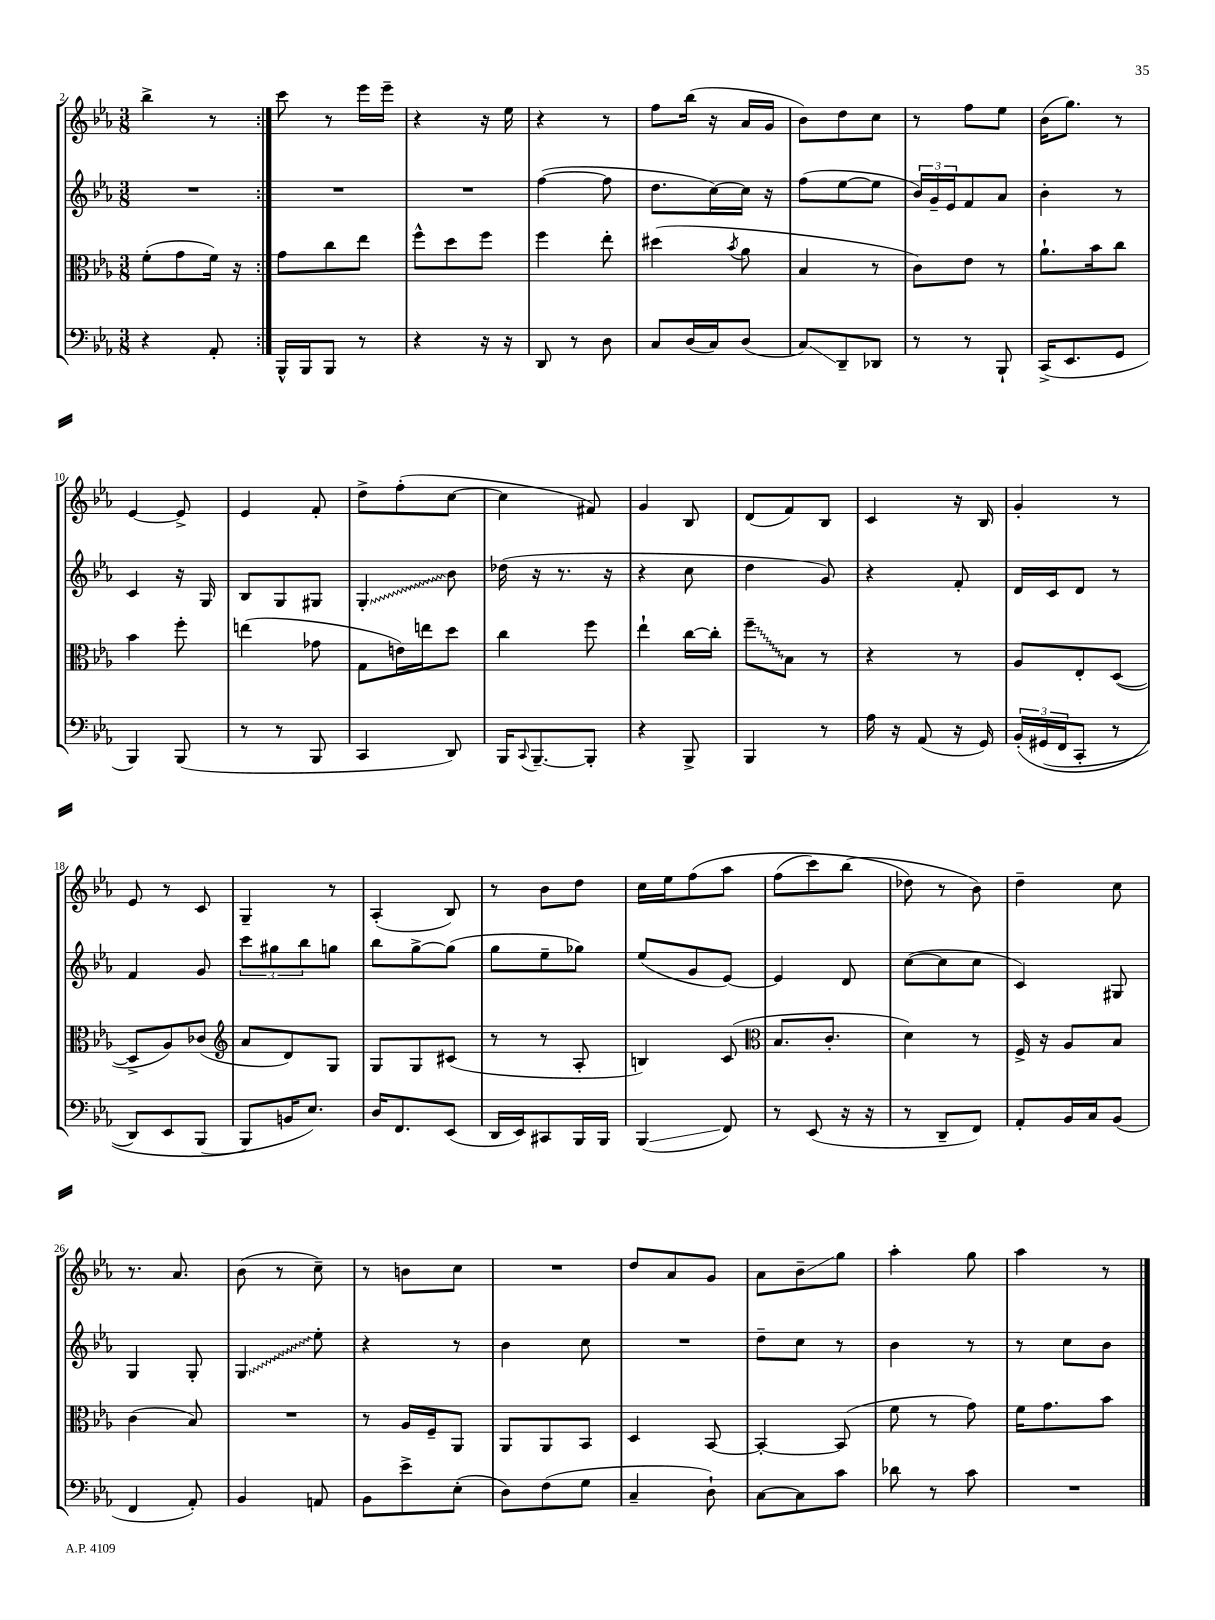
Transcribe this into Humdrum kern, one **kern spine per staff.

**kern	**kern	**kern	**kern
*staff4	*staff3	*staff2	*staff1
*clefF4	*clefC3	*clefG2	*clefG2
*k[b-e-a-]	*k[b-e-a-]	*k[b-e-a-]	*k[b-e-a-]
*M3/8	*M3/8	*M3/8	*M3/8
4r	(8f'	4.r	4bb-^
.	8g	.	.
8AA-'	16f)	.	8r
.	16r	.	.
=:|!	=:|!	=:|!	=:|!
16BBB-^^	8g	4.r	8ccc
16BBB-	.	.	.
8BBB-	8cc	.	8r
8r	8ee-	.	16eee-
.	.	.	16eee-~
=	=	=	=
4r	8ff^^	4.r	4r
.	8dd	.	.
16r	8ff	.	16r
16r	.	.	16ee-
=	=	=	=
8DD	4ff	([4ff	4r
8r	.	.	.
8D	8ee-'	8ff]	8r
=	=	=	=
8C	(4dd#	8.dd	8ff
(16D	.	.	(16bb-
16C)	.	[16cc)	16r
.	8qb-	.	.
(8D	8a-	16cc]	16a-
.	.	16r	16g
=	=	=	=
8C)	4B-	(8ff	8b-)
8DD~	.	[8ee-	8dd
8DD-	8r	8ee-]	8cc
=	=	=	=
8r	8c)	24b-)	8r
.	.	24g~	.
.	.	24e-	.
8r	8e-	8f	8ff
8BBB-`	8r	8a-	8ee-
=	=	=	=
(16CC^	8.a-`	4b-'	(16b-
8.EE-	.	.	8.gg)
.	16b-	.	.
8GG	8cc	8r	8r
=	=	=	=
4BBB-)	4b-	4c	[4e-
(8BBB-	8ff'	16r	8e-^]
.	.	16G	.
=	=	=	=
8r	(4ee	8B-	4e-
8r	.	8G	.
8BBB-	8g-	8G#	8f'
=	=	=	=
4CC	8G	4G'	8dd^
.	16e)	.	(8ff'
.	16ee	.	.
8DD)	8dd	8b-	[8cc
=	=	=	=
16BBB-	4cc	(16dd-	4cc]
8qqCC	.	.	.
[8.BBB-~	.	16r	.
.	.	8.r	.
8BBB-']	8ff	.	8f#)
.	.	16r	.
=	=	=	=
4r	4ee-`	4r	4g
8BBB-^	[16cc	8cc	8B-
.	16cc']	.	.
=	=	=	=
4BBB-	8ff~	4dd	(8d
.	8B-	.	8f)
8r	8r	8g)	8B-
=	=	=	=
16A-	4r	4r	4c
16r	.	.	.
(8AA-	.	.	.
16r	8r	8f'	16r
16GG)	.	.	16B-
=	=	=	=
&(24BB-'	8A-	16d	4g'
(24GG#	.	.	.
.	.	16c	.
24FF	.	.	.
8CC'	8E-'	8d	.
8r	([8D	8r	8r
=	=	=	=
8DD)	8D^]	4f	8e-
8EE-	8A-)	.	8r
(8BBB-	(8c-	8g	8c
=	=	=	=
*	*clefG2	*	*
8BBB-&)	8a-	12ccc	4G~
.	.	12gg#	.
16BB	8d)	.	.
.	.	12bb-	.
8.E-)	.	.	.
.	8G	8gg	8r
=	=	=	=
16D	8G	8bb-	(4A-'
8.FF	.	.	.
.	8G	[8gg^	.
(8EE-	(8c#	(8gg]	8B-)
=	=	=	=
16DD	8r	8gg	8r
16EE-)	.	.	.
8CC#	8r	8ee-~	8b-
16BBB-	8A-'	8gg-)	8dd
16BBB-	.	.	.
=	=	=	=
(4BBB-	4B)	(8ee-	16cc
.	.	.	16ee-
.	.	8g	&(8ff
8FF)	(8c	[8e-)	8aa-
=	=	=	=
*	*clefC3	*	*
8r	8.B-	4e-]	(8ff
(8EE-	.	.	8ccc)
.	8.c'	.	.
16r	.	8d	(8bb-
16r	.	.	.
=	=	=	=
8r	4d)	([8cc	8dd-&)
8DD~	.	8cc]	8r
8FF)	8r	8cc	8b-)
=	=	=	=
8AA-'	16F^	4c)	4dd~
.	16r	.	.
16BB-	8A-	.	.
16C	.	.	.
(8BB-	8B-	8G#	8cc
=	=	=	=
4FF	(4c	4G	8.r
.	.	.	8.a-
8AA-')	8B-)	8G'	.
=	=	=	=
4BB-	4.r	4G	(8b-
.	.	.	8r
8AA	.	8ee-'	8cc~)
=	=	=	=
8BB-	8r	4r	8r
8e-^	16A-	.	8b
.	16F~	.	.
(8E-'	8AA-	8r	8cc
=	=	=	=
8D)	8AA-	4b-	4.r
(8F	8AA-	.	.
8G	8BB-	8cc	.
=	=	=	=
4C~	4D	4.r	8dd
.	.	.	8a-
8D`)	[8BB-	.	8g
=	=	=	=
[8C	4BB-'_	8dd~	8a-
8C]	.	8cc	8b-~
8c	(8BB-]	8r	8gg
=	=	=	=
8d-	8f	4b-	4aa-'
8r	8r	.	.
8c	8g)	8r	8gg
=	=	=	=
4.r	16f	8r	4aa-
.	8.g	.	.
.	.	8cc	.
.	8b-	8b-	8r
==	==	==	==
*-	*-	*-	*-
